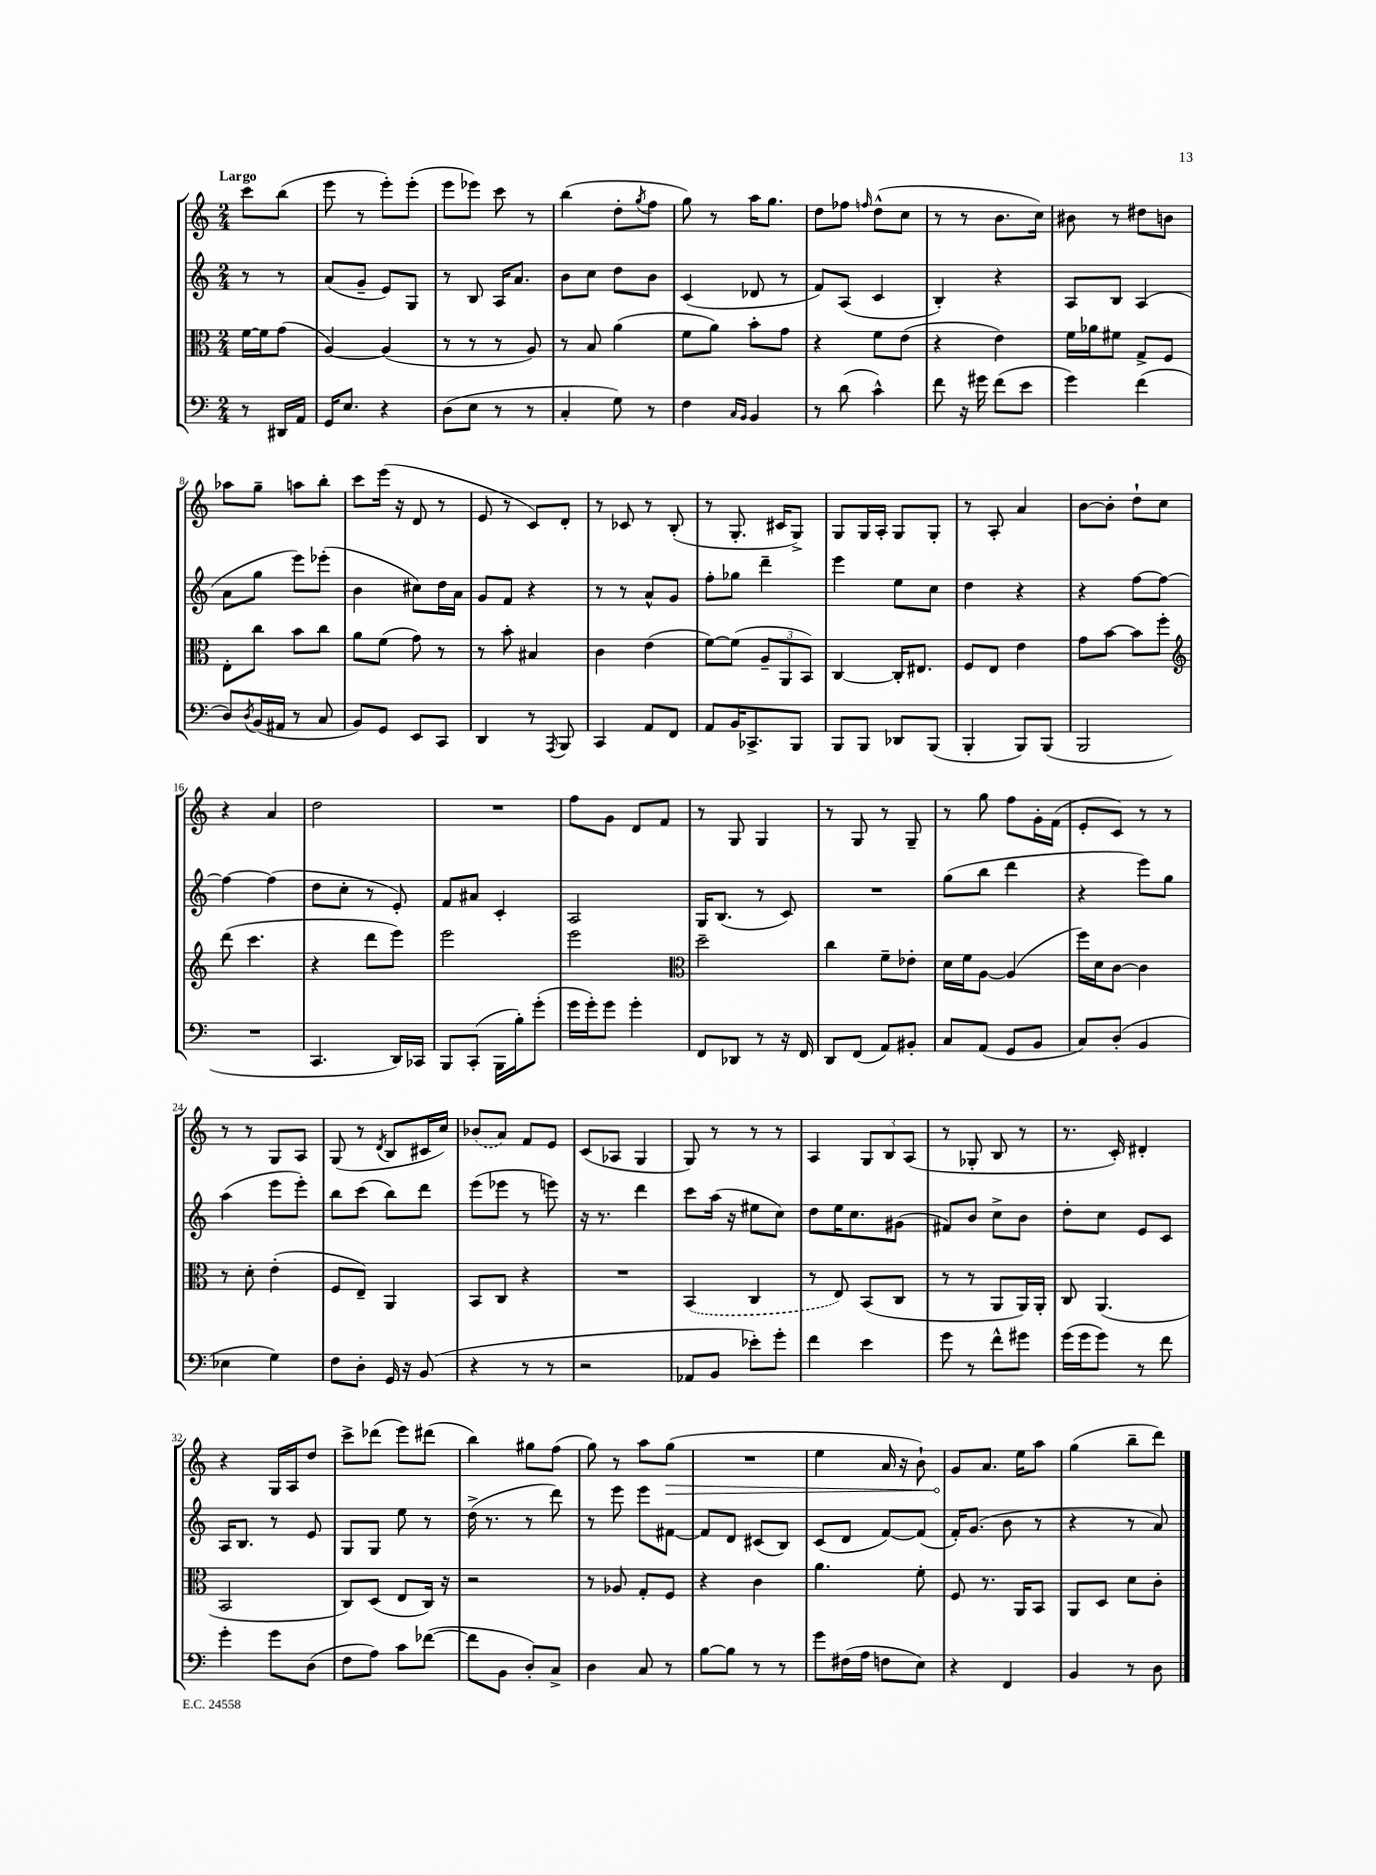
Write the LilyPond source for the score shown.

<<
\new StaffGroup <<
\new Staff = "s0" {
    \clef treble \key c \major \numericTimeSignature \time 2/4 \partial 4 \tempo "Largo"
    c'''8 b''8( |
    e'''8 r8 e'''8-.) e'''8-.( |
    e'''8 ees'''8) c'''8 r8 |
    b''4( d''8-. \acciaccatura { g''8 } f''8 |
    g''8) r8 a''16 g''8. |
    d''8 fes''8 \grace { f''16 } d''8-^( c''8 |
    r8 r8 b'8. c''16) |
    bis'8 r8 dis''8 b'8 |
    aes''8 g''8-- a''8 b''8-. |
    c'''8 e'''16( r16 d'8 r8 |
    e'8 r8 c'8) d'8-. |
    r8 ces'8 r8 b8-.( |
    r8 g8.-. cis'16 g8->) |
    g8 g16 a16-. g8 g8-. |
    r8 a8-. a'4 |
    b'8~ b'8-. d''8-! c''8 |
    r4 a'4 |
    d''2 |
    R2 |
    f''8 g'8 d'8 f'8 |
    r8 g8 g4 |
    r8 g8 r8 g8-- |
    r8 g''8 f''8 g'16-. f'16( |
    e'8-. c'8) r8 r8 |
    r8 r8 g8 a8 |
    g8( r8 \acciaccatura { d'8 } b8 cis'16 c''16) |
    \once \slurDashed bes'8( a'8) f'8 e'8 |
    c'8( aes8 g4 |
    g8) r8 r8 r8 |
    a4 \tuplet 3/2 { g8 b8 a8( } |
    r8 ges8-. b8 r8 |
    r8. c'16-.) dis'4-. |
    r4 g16 a16 d''8 |
    c'''8-> des'''8( e'''8) dis'''8( |
    b''4) gis''8 f''8( |
    g''8) r8 a''8 \once \override Hairpin.circled-tip = ##t g''8\>( |
    R2 |
    e''4 a'16 r16 b'8-!) |
    g'8\! a'8. e''16 a''8 |
    g''4( b''8-- d'''8) \bar "|." |
}
\new Staff = "s1" {
    \clef treble \key c \major \numericTimeSignature \time 2/4 \partial 4
    r8 r8 |
    a'8( g'8-- e'8) g8 |
    r8 b8 a16 a'8. |
    b'8 c''8 d''8 b'8 |
    c'4( des'8 r8 |
    f'8) a8( c'4 |
    b4-.) r4 |
    a8 b8 a4( |
    a'8 g''8 e'''8) ees'''8-.( |
    b'4 cis''8) d''16 a'16 |
    g'8 f'8 r4 |
    r8 r8 a'8-^ g'8 |
    f''8-. ges''8 d'''4-- |
    e'''4 e''8 c''8 |
    d''4 r4 |
    r4 f''8~ f''8~ |
    f''4~ f''4( |
    d''8 c''8-. r8 e'8-.) |
    f'8 ais'8 c'4-. |
    a2 |
    g16 b8.( r8 c'8) |
    R2 |
    g''8( b''8 d'''4 |
    r4 e'''8) g''8 |
    a''4( e'''8 e'''8-.) |
    b''8 c'''8( b''8) d'''8 |
    e'''8( ees'''8 r8 e'''8) |
    r16 r8. d'''4 |
    c'''8 a''16( r16 eis''8 c''8) |
    d''8 e''16 c''8. gis'8( |
    fis'8) b'8 c''8-> b'8 |
    d''8-. c''8 e'8 c'8 |
    a16 b8. r8 e'8 |
    g8 g8 e''8 r8 |
    d''16->( r8. r8 d'''8) |
    r8 e'''8 e'''8 fis'8~ |
    fis'8 d'8 cis'8( b8) |
    c'8( d'8 f'8~) f'8( |
    f'16-.) g'8.( b'8 r8 |
    r4 r8 a'8) \bar "|." |
}
\new Staff = "s2" {
    \clef alto \key c \major \numericTimeSignature \time 2/4 \partial 4
    f'16~ f'16 g'8( |
    a4~) a4( |
    r8 r8 r8 a8) |
    r8 b8 a'4( |
    f'8 a'8) b'8-. g'8 |
    r4 f'8 e'8( |
    r4 e'4) |
    f'16 aes'16 fis'8 g8-> f8 |
    e8-. c''8 b'8 c''8 |
    a'8 f'8( g'8) r8 |
    r8 b'8-. bis4 |
    c'4 e'4( |
    f'8~) f'8( \tuplet 3/2 { a8-- a,8 b,8) } |
    c4~ c16-. eis8. |
    f8 e8 e'4 |
    g'8 b'8~ b'8 f''8-. |
    \clef treble d'''8( c'''4. |
    r4 d'''8 e'''8) |
    e'''2 |
    e'''2 |
    \clef alto d''2-- |
    c''4 f'8-- ees'8-. |
    d'16 f'16 a8~ a4( |
    f''16) d'16 c'8~ c'4 |
    r8 d'8-. e'4-.( |
    f8 e8--) a,4 |
    b,8 c8 r4 |
    R2 |
    \once \slurDashed b,4( c4 |
    r8 e8) b,8( c8 |
    r8 r8 a,8 a,16) a,16-. |
    c8 a,4.( |
    b,2 |
    c8) d8( e8 c16) r16 |
    r2 |
    r8 aes8 g8-. f8 |
    r4 c'4 |
    a'4. f'8-. |
    f8 r8. a,16 b,8 |
    a,8 d8 d'8 c'8-. \bar "|." |
}
\new Staff = "s3" {
    \clef bass \key c \major \numericTimeSignature \time 2/4 \partial 4
    r8 dis,16 a,16 |
    g,16 e8. r4 |
    d8( e8 r8 r8 |
    c4-. g8) r8 |
    f4 \grace { c16 b,16 } b,4 |
    r8 d'8( c'4-^) |
    f'8 r16 gis'16 f'8( e'8 |
    g'4) f'4( |
    d8) \acciaccatura { d8 } b,16( ais,16 r8 c8 |
    b,8) g,8 e,8 c,8 |
    d,4 r8 \acciaccatura { a,,8 } b,,8 |
    c,4 a,8 f,8 |
    a,8 b,16 ces,8.-> b,,8 |
    b,,8 b,,8 des,8 b,,8( |
    b,,4-. b,,8) b,,8( |
    b,,2 |
    R2 |
    c,4. d,16) ces,16 |
    b,,8 c,8-.( b,,16 b16-.) g'8-.( |
    g'16 g'16-.) g'8 g'4-. |
    f,8 des,8 r8 r16 f,16 |
    d,8 f,8( a,8) bis,8-. |
    c8 a,8( g,8 b,8 |
    c8) d8-.( b,4 |
    ees4 g4) |
    f8 d8-. g,16 r16 b,8( |
    r4 r8 r8 |
    r2 |
    aes,8 b,8 ees'8-.) g'8-. |
    f'4 e'4 |
    g'8 r8 f'8-^ gis'8 |
    g'16( g'16 g'8) r8 f'8 |
    g'4-. g'8 d8( |
    f8 a8) c'8 fes'8~( |
    fes'8 b,8 d8-.) c8-> |
    d4 c8 r8 |
    b8~ b8 r8 r8 |
    g'8 fis16( a16 f8 e8) |
    r4 f,4 |
    b,4 r8 d8 \bar "|." |
}
>>
>>
